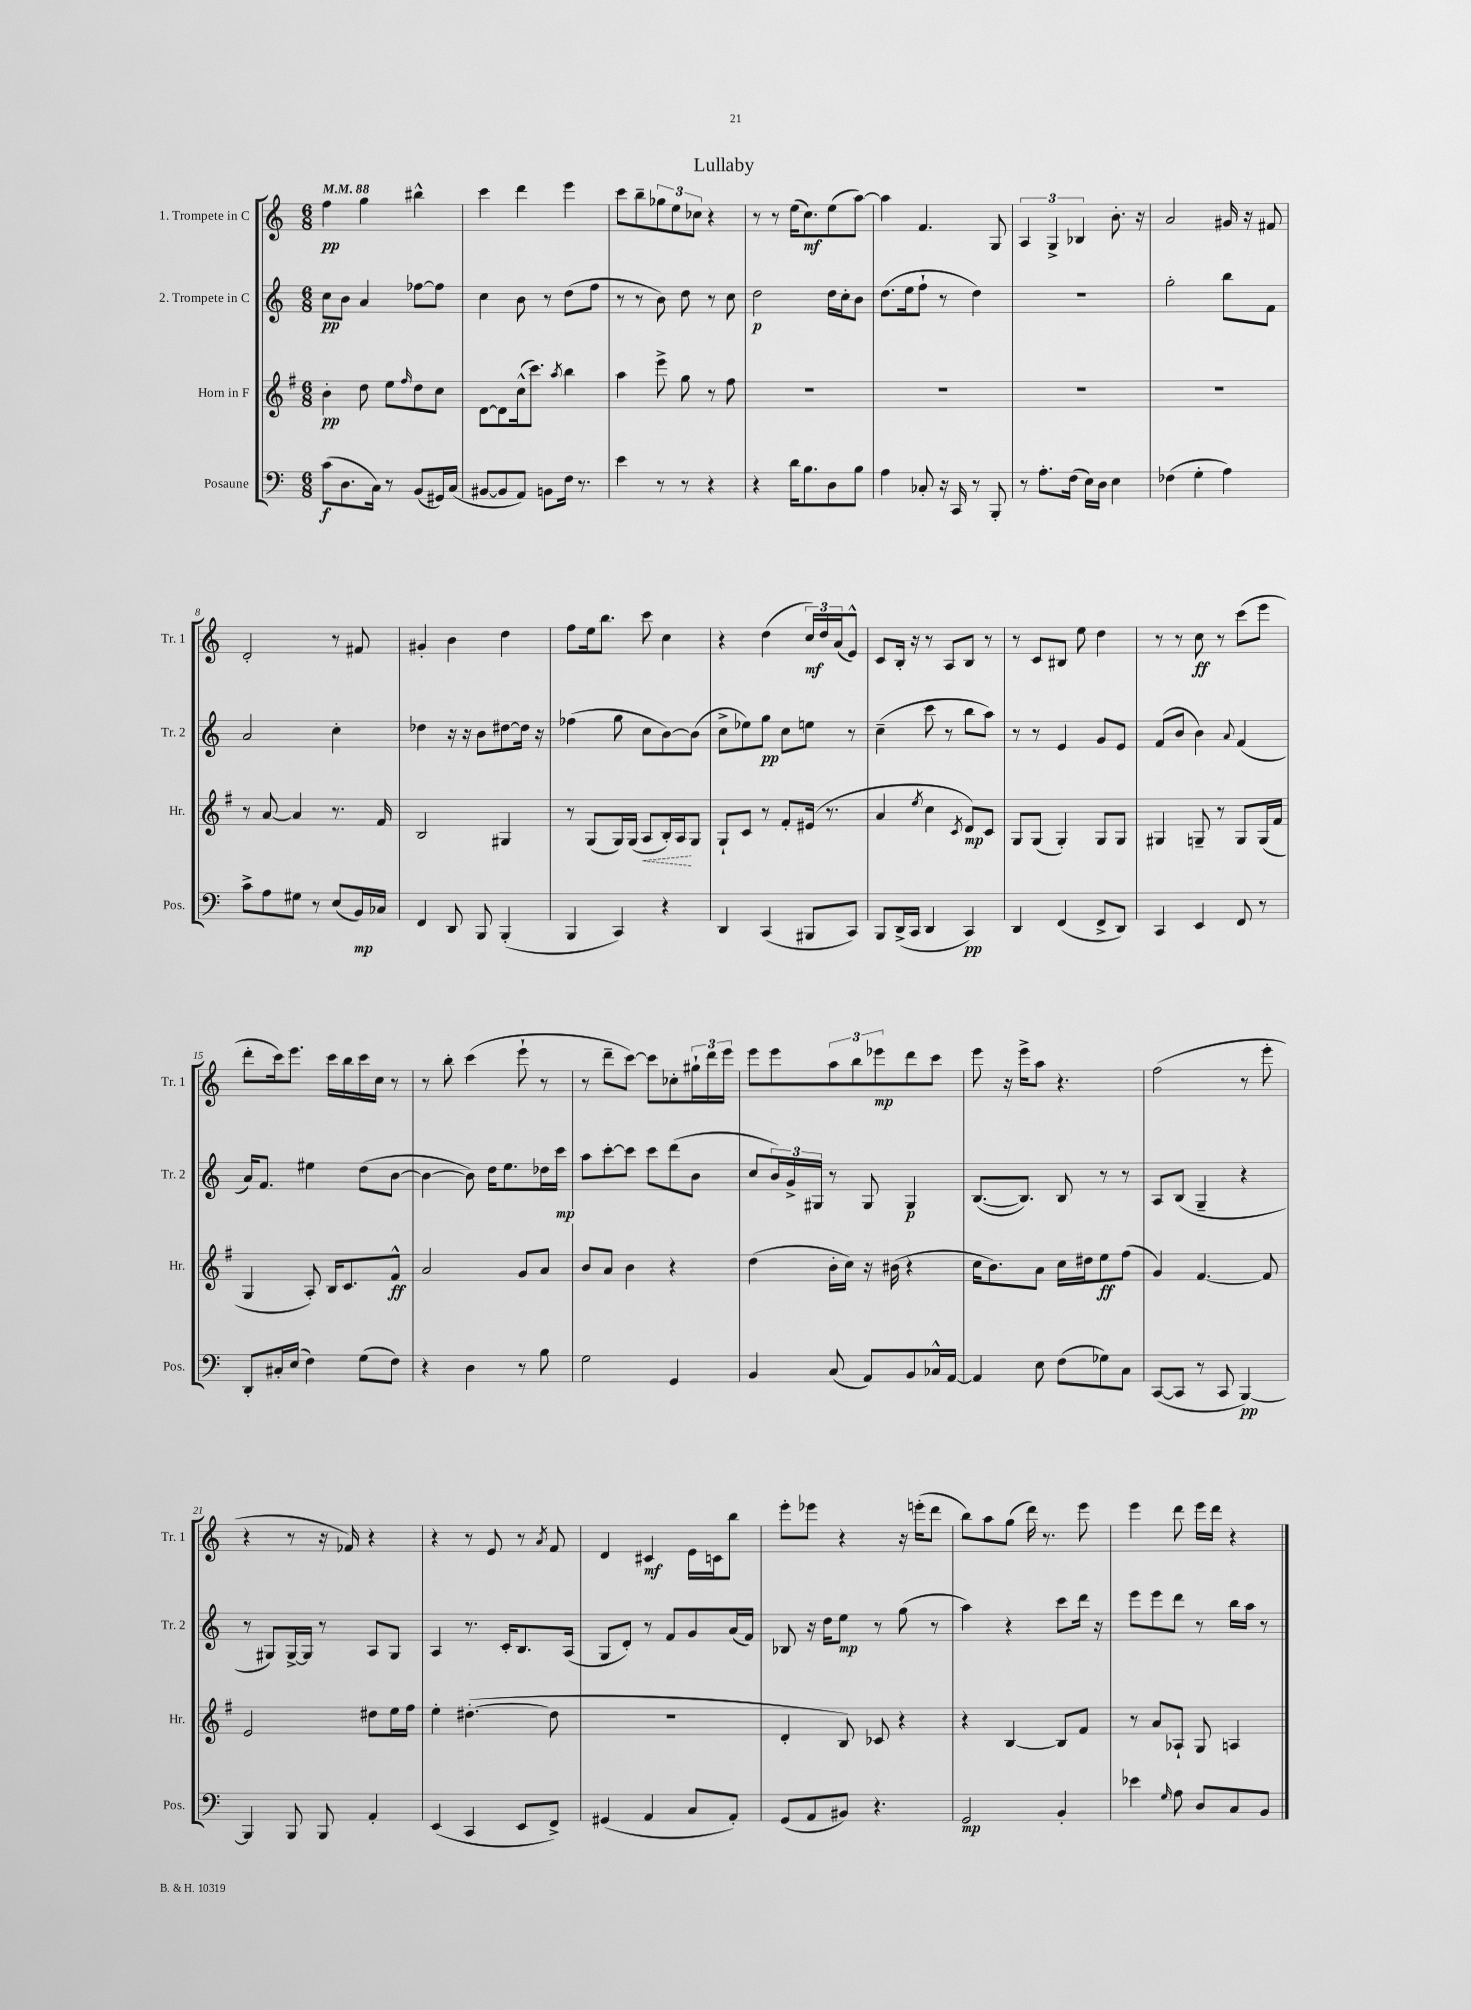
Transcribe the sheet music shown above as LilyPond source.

\header { title = "Lullaby" }
<<
\new StaffGroup <<
\new Staff = "s0" \with { instrumentName = "1. Trompete in C" shortInstrumentName = "Tr. 1" } {
    \clef treble \key c \major \numericTimeSignature \time 6/8 \tempo 4 = 88
    f''4\pp g''4 bis''4-^ |
    c'''4 d'''4 e'''4 |
    c'''8 b''8-- \tuplet 3/2 { ges''8 e''8 ces''8 } r4 |
    r8 r8 e''16( c''8.\mf) e''8( a''8~) |
    a''4 f'4. g8 |
    \tuplet 3/2 { a4 g4-> bes4 } b'8.-. r16 |
    a'2 gis'16 r16 fis'8 |
    d'2-. r8 fis'8 |
    gis'4-. b'4 d''4 |
    f''8 e''16 b''8. c'''8 c''4 |
    r4 d''4( \tuplet 3/2 { c''16\mf) d''16 a'16( } e'8-^) |
    c'8 b16-. r16 r8 a8 b8 r8 |
    r8 c'8 bis8 e''8 d''4 |
    r8 r8 c''8\ff r8 c'''8( e'''8 |
    d'''8-. c'''16) e'''8. c'''16 b''16 c'''16 c''16 r8 |
    r8 b''8-. c'''4( e'''8-! r8 |
    r8 d'''8-- c'''8~) c'''8 ces''8-. \tuplet 3/2 { gis''16-! d'''16 e'''16 } |
    e'''8 e'''8 \tuplet 3/2 { a''8 b''8 ees'''8\mp } d'''8 c'''8 |
    e'''8 r16 e'''16-> a''8 r4. |
    f''2( r8 e'''8-. |
    r4 r8 r16 fes'16) r4 |
    r4 r8 e'8 r8 \acciaccatura { a'8 } f'8 |
    d'4 cis'4\mf e'16 c'16 b''8 |
    e'''8-. ees'''8 r4 r16 e'''16-.( d'''8 |
    b''8) a''8 g''8( d'''16) r8. e'''8 |
    e'''4 d'''8 e'''16 d'''16 r4 \bar "|." |
}
\new Staff = "s1" \with { instrumentName = "2. Trompete in C" shortInstrumentName = "Tr. 2" } {
    \clef treble \key c \major \numericTimeSignature \time 6/8
    c''8\pp b'8 a'4 fes''8~ fes''8 |
    c''4 b'8 r8 d''8( f''8 |
    r8 r8 b'8) d''8 r8 c''8 |
    d''2\p d''16 c''16-. b'8 |
    d''8.( e''16 f''8-! r8 d''4) |
    R2. |
    g''2-. b''8 f'8 |
    a'2 c''4-. |
    des''4 r16 r16 b'8 dis''8~ dis''16 r16 |
    fes''4( g''8 c''8 b'8~) b'8( |
    c''8-> ees''8) g''8\pp c''8 e''8 r8 |
    c''4--( c'''8 r8 b''8 a''8) |
    r8 r8 e'4 g'8 e'8 |
    f'8( b'8 b'4) \appoggiatura { a'8 } f'4( |
    a'16) f'8. eis''4 d''8( b'8~ |
    b'4~ b'8) d''16 e''8. des''16 c'''16\mp |
    a''8 c'''8~-. c'''8 c'''8 d'''8( b'8 |
    c''8 \tuplet 3/2 { b'16) g'16-> gis16 } r8 gis8 gis4\p |
    b8.~( b8.) b8 r8 r8 |
    a8 b8( g4-- r4 |
    r8 gis8) gis16~-> gis16 r8 a8 gis8 |
    a4 r8. c'16-. b8. a16( |
    g8 d'8-.) r8 f'8 g'8 a'16( f'16) |
    bes8 r16 d''16 e''8\mp r8 g''8( r8 |
    a''4) r4 c'''8 d'''16 r16 |
    e'''8 e'''8 d'''8 r8 b''16 a''16 r8 \bar "|." |
}
\new Staff = "s2" \with { instrumentName = "Horn in F" shortInstrumentName = "Hr." } {
    \clef treble \key g \major \numericTimeSignature \time 6/8
    b'4-.\pp d''8 e''8 \grace { fis''16 } d''8 c''8 |
    d'8~ d'8 c''16-^( c'''8.) \acciaccatura { a''8 } b''4 |
    a''4 e'''8-> g''8 r8 fis''8 |
    R2. |
    R2. |
    R2. |
    R2. |
    r8 a'8~ a'4 r8. fis'16 |
    b2 gis4 |
    r8 g8( g16) g16( \once \override Hairpin.style = #'dashed-line a8\< b16-.) a16\! g8 |
    g8-! c'8 r8 fis'8-. eis'16( r8. |
    a'4 \acciaccatura { e''8 } c''4 \acciaccatura { c'8 } d'8\mp) c'8 |
    g8 g8( g4-.) g8 g8 |
    gis4 g8-- r8 g8 g16( fis'16 |
    g4 a8-.) b16 c'8. fis'8-^\ff |
    a'2 g'8 a'8 |
    b'8 a'8 b'4 r4 |
    d''4( b'16-. c''16) r16 bis'16( r4 |
    c''16 b'8.) a'8 c''16 dis''16 e''8\ff fis''8( |
    g'4) fis'4.~ fis'8 |
    e'2 dis''8 e''16 fis''16 |
    e''4-. dis''4.~-.( dis''8 |
    r2. |
    d'4-. b8) ces'8 r4 |
    r4 b4~ b8 fis'8 |
    r8 a'8 aes8-! g8 a4 \bar "|." |
}
\new Staff = "s3" \with { instrumentName = "Posaune" shortInstrumentName = "Pos." } {
    \clef bass \key c \major \numericTimeSignature \time 6/8
    c'8\f( d8. c16) r8 b,8( gis,16) c16( |
    bis,8~ bis,8 a,8) b,8 f16 r8. |
    e'4 r8 r8 r4 |
    r4 d'16 b8. d8 b8 |
    a4 ces8-. r16 c,16 r8 b,,8-. |
    r8 a8.-. f16( e16) d16 e4 |
    fes4( g4-. a4) |
    c'8-> a8 gis8 r8 e8( b,16\mp) ces16 |
    f,4 d,8 b,,8 b,,4-.( |
    b,,4 c,4) r4 |
    d,4 c,4( bis,,8 c,8) |
    b,,8 d,16->( c,16 d,4 c,4\pp) |
    d,4 f,4( f,8-> d,8) |
    c,4 e,4 f,8 r8 |
    d,8-. cis16-. e16( f4) g8( f8) |
    r4 d4 r8 b8 |
    g2 g,4 |
    b,4 c8( a,8) b,8 ces16-^ a,16~ |
    a,4 e8 f8( ges8) c8 |
    c,8~( c,8 r8 c,8 b,,4~\pp) |
    b,,4 b,,8 b,,8 a,4-. |
    e,4( c,4 e,8 f,8->) |
    gis,4( a,4 c8 a,8-.) |
    g,8( a,8 bis,8) r4. |
    g,2\mp b,4-. |
    ees'4 \grace { g16 } a8 d8 c8 b,8 \bar "|." |
}
>>
>>
